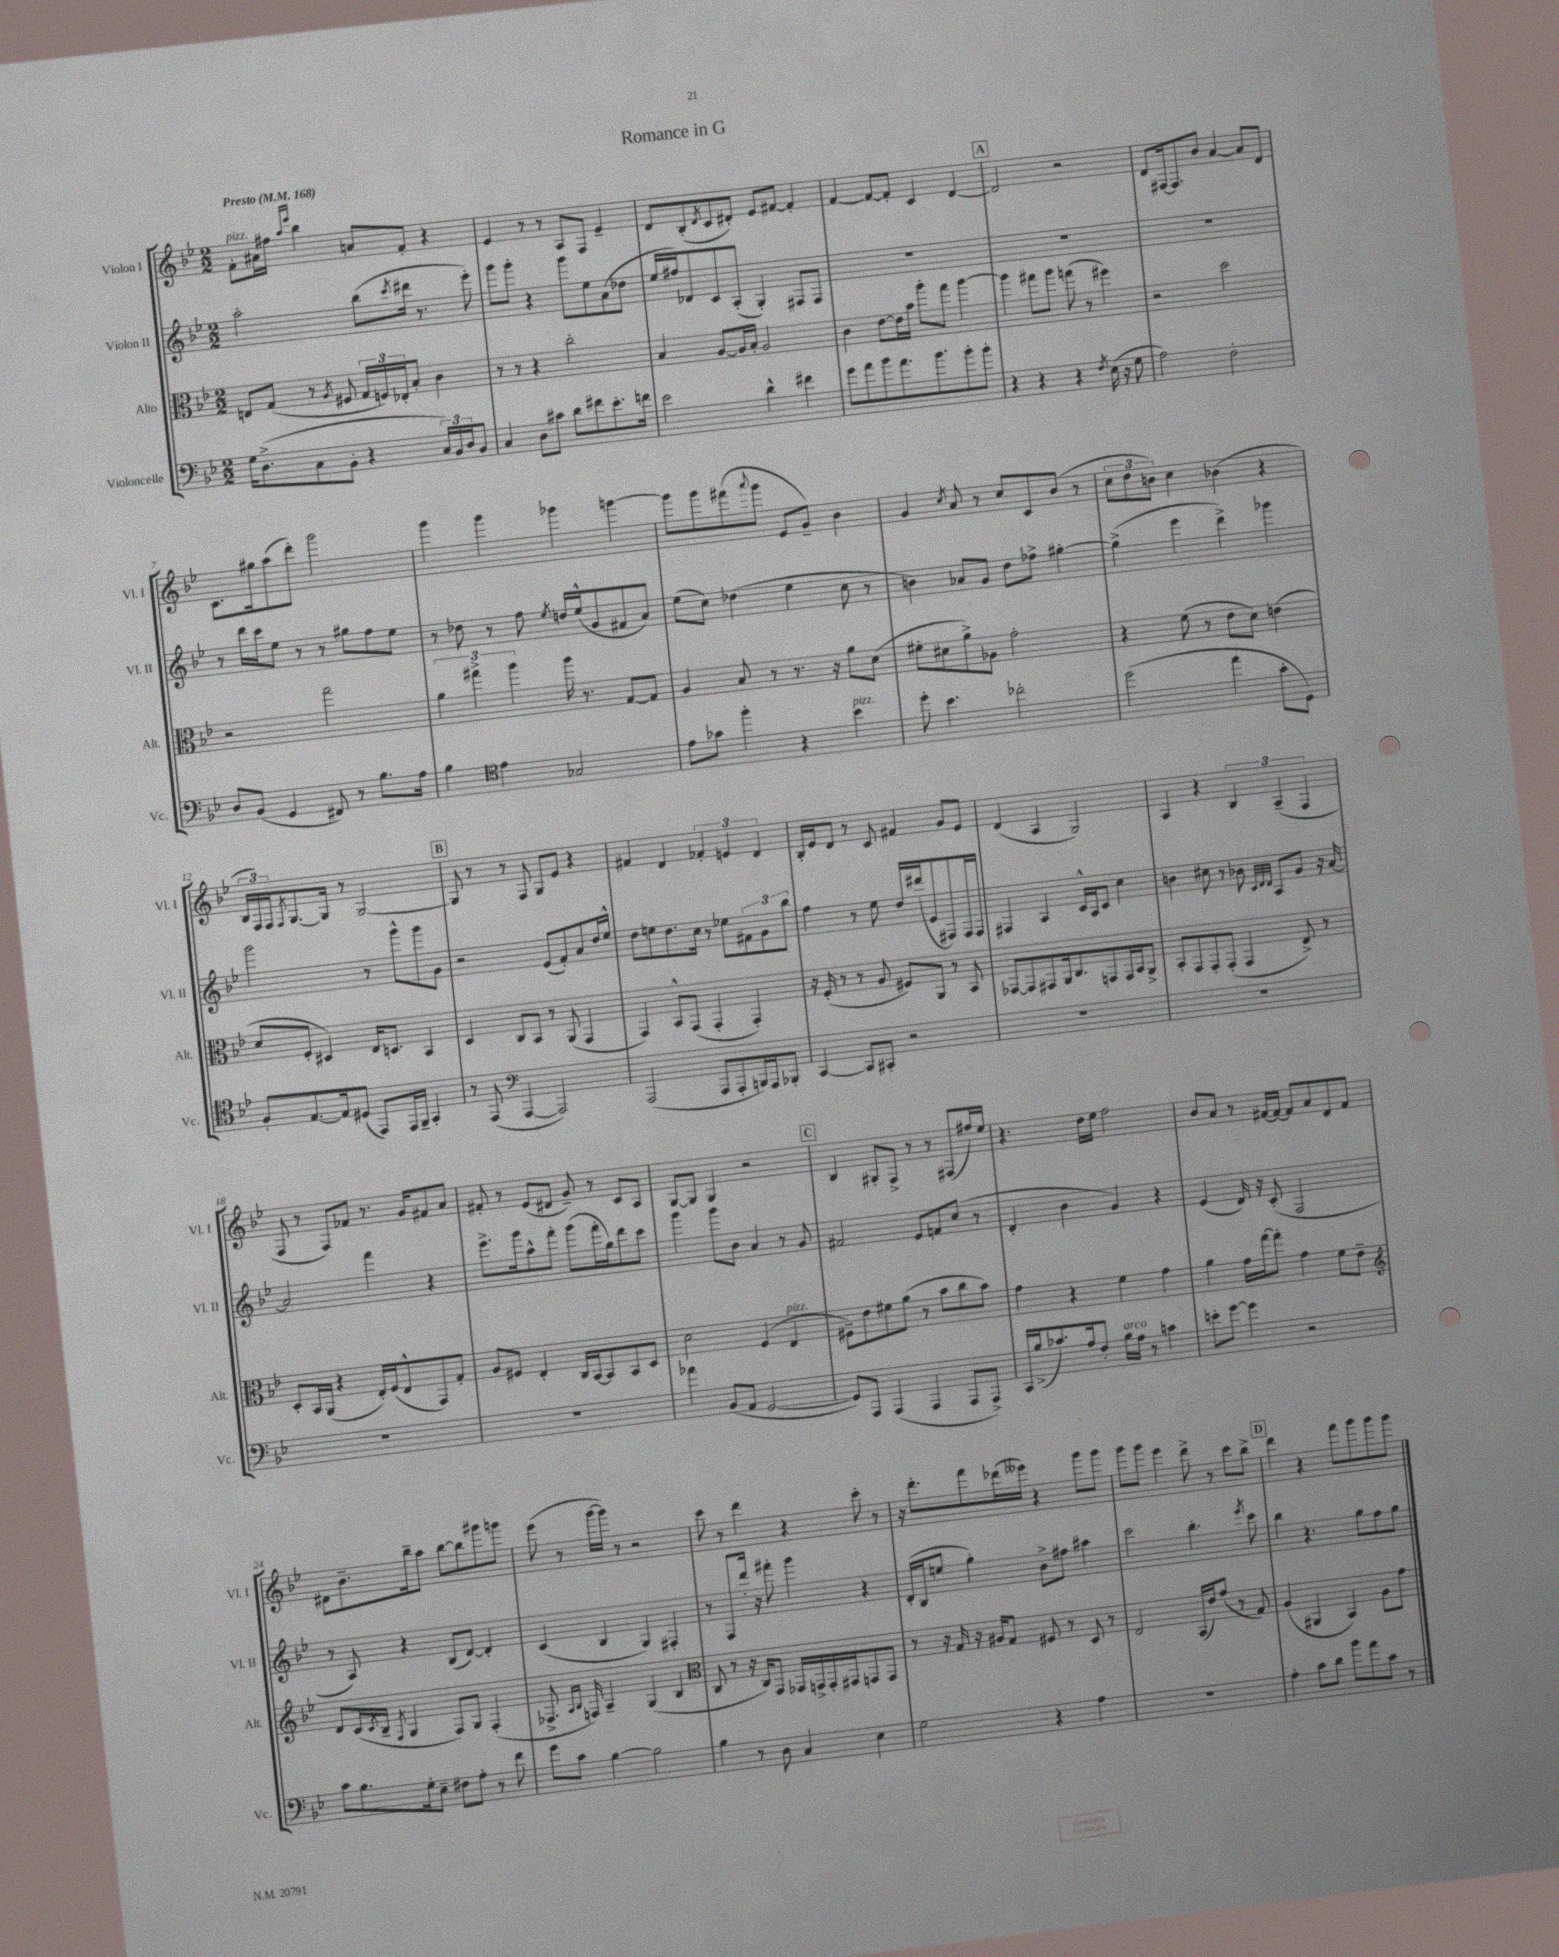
\header { title = "Romance in G" }
<<
\new StaffGroup <<
\new Staff = "s0" \with { instrumentName = "Violon I" shortInstrumentName = "Vl. I" } {
    \clef treble \key bes \major \numericTimeSignature \time 2/2 \tempo "Presto" 4 = 168
    f'8-.^\markup { \italic "pizz." } ais'16 fis''16 \grace { a''16 ees'''16 } bes''4 a'8 f'8-. r4 |
    ees'4 r8 r8 a8 f8 ees'4-- |
    d'8 bes8-.( \acciaccatura { d'8 } c'8 dis'8-.) ees'8 fis'8~ fis'4-. |
    f'4~ f'8~ f'8-. c'4 d'4~ |
    \mark \markup { \box "A" } d'2 r2 |
    d'8 fis16~ fis8. bes'8 a'4~ a'8 d'8 |
    c'8. gis''16 a''8( d'''8-.) g'''2 |
    g'''4 g'''4 ges'''4 g'''4~ |
    g'''8 g'''8 fis'''8( \appoggiatura { a'''8 } g'''8 ees'8 g'8--) bes'4 |
    g'4 \acciaccatura { c''8 } a'8 r8 c''8 c'8 bes'8( r8 |
    \tuplet 3/2 { c''8 d''8 b'8) } c''4 bes'4( r4 |
    \tuplet 3/2 { bes16 f16) f16 } \acciaccatura { f8 } g8.~ g16 r8 g2~ |
    \mark \markup { \box "B" } g8 r8 r8 f8 g8 ees'8 r4 |
    fis'4 d'4 \tuplet 3/2 { fes'4-. e'4 d'4 } |
    bes16-. ees'16 d'8 r8 c'8 fis'4 g'8 ees'8 |
    d'4( a4 g2) |
    a4 r4 \tuplet 3/2 { bes4 a4--( f4 } |
    f8 r8 f8) fes'8 r8. g'16 fis'8 a'8 |
    fis'8-. r8 ees'8( dis'8 g'8--) r8 c'8 a8 |
    g8~ g8 g4 r2 |
    \mark \markup { \box "C" } bes4 gis8-. f8-> r8 r8 fis8( fis''16) ees''16 |
    r4. d''16 ees''16 f''2 |
    bes'8 a'8 r8 fis'16~ fis'16~ fis'8 a'8 d'8 fis'8 |
    dis'8 bes'8.-- bes''16-- a''8 bes''8~ bes''8 gis'''8 g'''8 |
    ees'''8( r8 g'''16~ g'''16) r8 r2 |
    c'''8 r8 d'''4 r4 c'''8-. r8 |
    r16 d'''8.-. f'''8 des'''16( eeses'''16) r4 g'''8 g'''8 |
    g'''8 g'''8 ees'''4 d'''8-> r8 c'''8 bes''8-> |
    \mark \markup { \box "D" } d'''4 r4 f'''8 g'''8 g'''8 g'''8 \bar "|." |
}
\new Staff = "s1" \with { instrumentName = "Violon II" shortInstrumentName = "Vl. II" } {
    \clef treble \key bes \major \numericTimeSignature \time 2/2
    a''2-. bes''8( \acciaccatura { c'''8 } dis'''16 r8. ees'''8-.) |
    g'''8 g'''8-. r4 g'''8 ees''8 a'8( des''8 |
    ees''16 fis''16) des'8 c'8 a8-.( g4-.) fis8 fis8 |
    R1 |
    \mark \markup { \box "A" } R1 |
    R1 |
    r8 d'''16 c'''16 ees''8 r8 r8 gis''8 f''8 ees''8 |
    r8 des''8 r8 f''8 \acciaccatura { ees''8 } d''16 ees''16-^( g'8 fis'8 a'8) |
    ees''8( c''8) des''4( ees''4 c''8 r8 |
    b'4) aes'8 g'8 d''8 fes''8-> gis''4~-. |
    gis''4->( ees'''4 d'''4->) ges'''4 |
    g'''2 r8 g'''8-^ g'''8 g'8 |
    \mark \markup { \box "B" } r2 ees'8( f'8-.) a'8 d''16 ees''16-^ |
    d''8 e''8 d''8. c''16 r8 ees''8 \tuplet 3/2 { fis'8 g'8 bes''8 } |
    f''4 r8 ees''8 d''16 dis'''16( ees'8 fis8) fis16 fis16 |
    fis4 a4 c'16-^ a16 c'8 c''4 |
    b'4 cis''8 r8 bes'8 \grace { c'32 d'32 d'32 } a8 g'8 r16 a'16~ |
    a'2 f'''4 r4 |
    ees'''8.-> g'''16 a''8-^ f'''8-. g'''8( f'''16-. g''16) d'''8 c'''8 |
    g'''4 g'''8 bes'8 a'4 r8 g'8 |
    \mark \markup { \box "C" } fis'2 ees'8 f'8 c''8( r8 |
    d'4-. bes'4 g'4) r4 |
    ees'4( d'16) r16 c'8-.( f2 |
    r8 a8) r4 bes8( d'8~) d'4-. |
    c'4( bes4 g4) fis4-. |
    r8 f8 d'''16-. r16 fis'''8-. g'''4 r4 |
    d'16-.( bes16 e''8 g''4-.) bes'8-> fis''8 ais''4 |
    c'''2 bes''4.-. \acciaccatura { ees'''8 } c'''8 |
    \mark \markup { \box "D" } bes''4 r4. g''8 f''8 g''8 \bar "|." |
}
\new Staff = "s2" \with { instrumentName = "Alto" shortInstrumentName = "Alt." } {
    \clef alto \key bes \major \numericTimeSignature \time 2/2
    e8 g8( r8 \acciaccatura { a8 } fis8 \tuplet 3/2 { g16 f16) ees16-. } bes8-. c'4 |
    r8 r8 r4 c''2-. |
    bes4 a8~ a16 bes16-. a2 |
    c'4 ees'8~ ees'16 bes'16 a''8-. g''8 a''4~ |
    \mark \markup { \box "A" } a''4 gis''8 a''8 g''8( r8 fis''4) |
    r2 d''2 |
    r2 g''2 |
    \tuplet 3/2 { a'4 gis''4-> a''4 } a''16 r8. g8~ g8 |
    a4 bes8 r8 r8. r16 a'8 d'8( |
    fis'8-. dis'8 a'8->) aes8 g'2-. |
    r4 f'8( r8 ees'8 d'8) e'4( |
    d'8 f8-. dis4) ees16 d8. bes,4 |
    \mark \markup { \box "B" } d4 c8 bes,8 r8 a,8( g,4 |
    g,4) bes,8-^ g,8( g,4-. g,4-.) |
    r16 f16-.( r8 r8 a8 fis8) a,8 r8 bes,8 |
    ges,8~ ges,8 gis,8 a,16 c8. g,8 g,16 bes,16 a,8-> |
    bes,8-. g,8 g,8-. g,8-.( g,4 ees8->) r8 |
    d8-. bes,16 a,16( r4 ees16-.) f16( ees8-^ g,8) g8-. |
    a8 fis8 ees4-. c16 bes,16~ bes,8 bes,8 d8 |
    d'2 f4( ees4^\markup { \italic "pizz." } |
    \mark \markup { \box "C" } fis8--) ees'8 fis'8 a'8( r8 bes'8 c''8 bes'8) |
    g'4 r4 f'4 g'4 |
    a'4 g'16 g''16~ g''8-. g'4 f'8 ees'8-- |
    \clef treble d'8 c'16( \acciaccatura { c'8 } bes16-- \acciaccatura { f8 } g4 f8) g8 f4-.( |
    fes8.-> \grace { a16 bes16 } f16) a4-- g4( bes4 |
    \clef alto c8 r8 r16 c16) g,8 ges,16 g,16-> g,16-. gis,16 g,8 g,8 |
    r8 r16 g16 r16 ais16 g8 fis8 r8 d8 r8 |
    ees2 bes,16( ees'16) g'8( r8 g8) |
    \mark \markup { \box "D" } a4( ais,4 bes,4) a8 g'8 \bar "|." |
}
\new Staff = "s3" \with { instrumentName = "Violoncelle" shortInstrumentName = "Vc." } {
    \clef bass \key bes \major \numericTimeSignature \time 2/2
    g16 d8.->( c8 bes,8-. r4 \tuplet 3/2 { c16) bes,16 d16 } bes,8 |
    c4 d8 cis'8 d'8 fis'8 ees'8.-. f'16 |
    ees'2 d'4-^ fis'4 |
    g'8 a'8 bes'8 a'8. bes'8. bes'8-. bes'8-. |
    \mark \markup { \box "A" } r4 r4 r4 \acciaccatura { f8 } ees16( r16 g8 |
    a2) f2-. |
    d8 bes,8( g,4 fis,8) r8 bes8. a16 |
    bes4 \clef tenor ees'4 ges2 |
    ees'8 ges'8 f''4-. r4 bes'4^\markup { \italic "pizz." } |
    d''8-. bes'4. ces''2-. |
    d''2( ees''4 g'8-. d8) |
    f8-. ees8.~ ees16 dis8( ees,8) ees,16 f,16-- g,4-. |
    \mark \markup { \box "B" } r8 ees,8( \clef bass a,,4~ a,,2) |
    a,,2( a,,8 a,,8-. b,,16) a,,16 bes,,8-. |
    c,4~ c,8 cis,8-. r2 |
    R1 |
    R1 |
    R1 |
    R1 |
    aes'4 bes,8( a,8 g,2~ |
    \mark \markup { \box "C" } g,8) a,,8 a,,4( a,,4 a,,8 a,,8->) |
    c,16 bes16->( ces'8.) a16 f8-. bes16^\markup { \italic "arco" } a16 r8 c'4 |
    e'8-. g'8~ g'4 r2 |
    c'8 bes8. g16-. ees8-- fis8 a8-. r8 f'8 |
    g'8 c'8 bes4~ bes2 |
    bes4 r8 d8 c4 ees4 |
    g2 r4 a4 |
    R1 |
    \mark \markup { \box "D" } a4-. c'8 d'8 bes'8 a'8 c'8 r8 \bar "|." |
}
>>
>>
